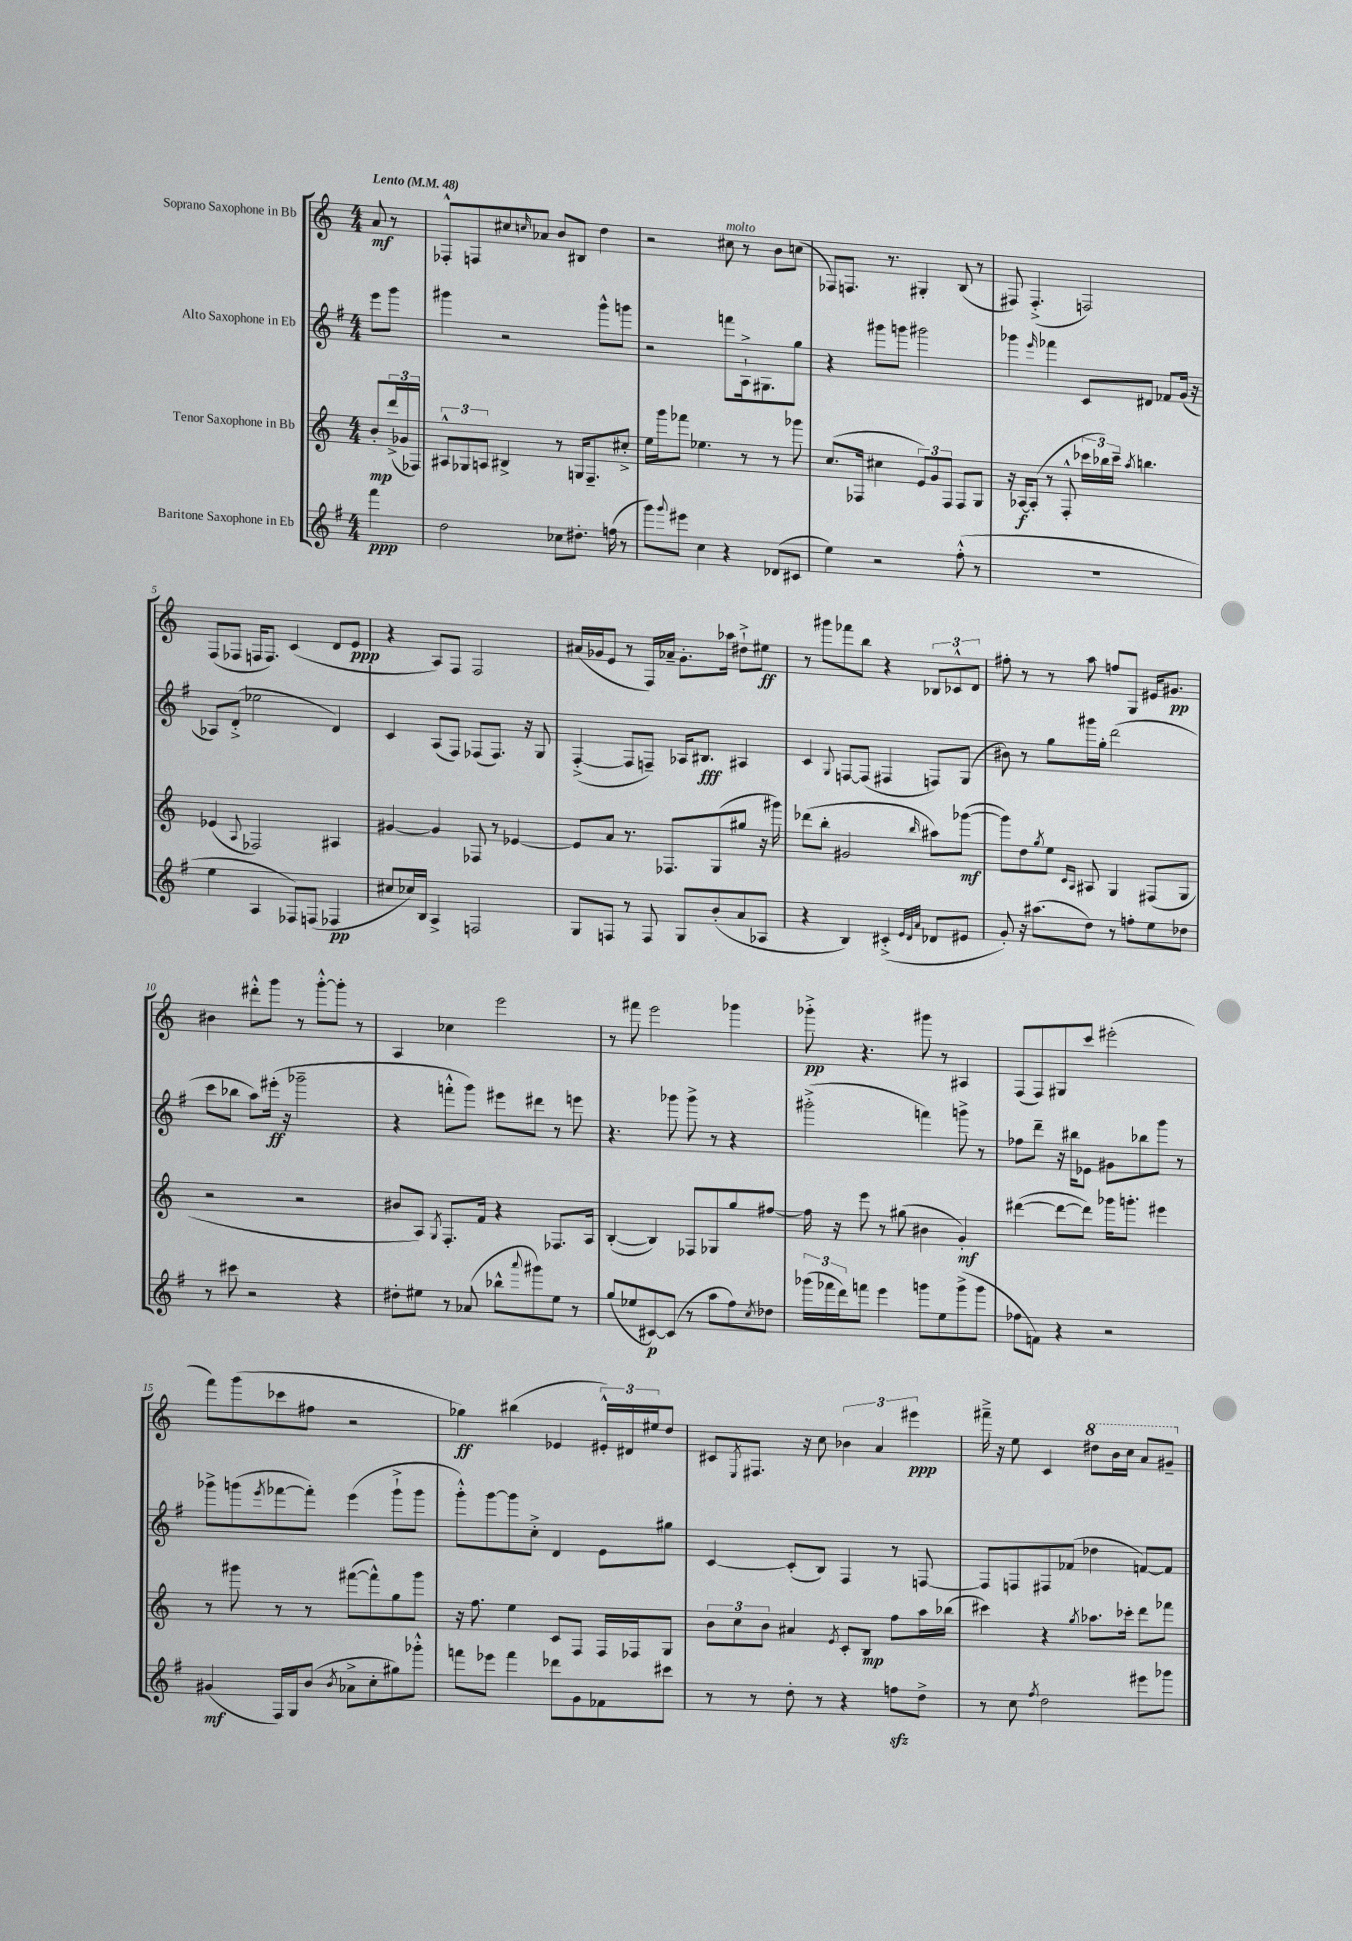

**kern	**dynam	**kern	**dynam	**kern	**dynam	**kern	**dynam
*part4	*part4	*part3	*part3	*part2	*part2	*part1	*part1
*staff4	*staff4	*staff3	*staff3	*staff2	*staff2	*staff1	*staff1
*I"Baritone Saxophone in Eb	*	*I"Tenor Saxophone in Bb	*	*I"Alto Saxophone in Eb	*	*I"Soprano Saxophone in Bb	*
*clefG2	*	*clefG2	*	*clefG2	*	*clefG2	*
*k[f#]	*	*k[]	*	*k[f#]	*	*k[]	*
*M4/4	*	*M4/4	*	*M4/4	*	*M4/4	*
*MM48	*	*MM48	*	*MM48	*	*MM48	*
=	=	=	=	=	=	=	=
!	!	!	!	!	!	!LO:TX:a:B:t=Lento	!
4fff#\	ppp	8b'/L	mp	8eee\L	.	8a/	mf
.	.	(24ddd^/L	.	8ggg\J	.	8r	.
.	.	24g-X/	.	.	.	.	.
.	.	24F-X/JJ)	.	.	.	.	.
=1	=1	=1	=1	=1	=1	=1	=1
2dd\	.	12A#X^^/L	.	4ggg#X\	.	8F-X'^^/L	.
.	.	12G-X/	.	.	.	.	.
.	.	.	.	.	.	8Fn/	.
.	.	12An/J	.	.	.	.	.
.	.	4B#X^/	.	2r	.	8cc#X/	.
.	.	.	.	.	.	16qqccn/	.
.	.	.	.	.	.	8a-X/J	.
8cc-X\L	.	8r	.	.	.	8b/L	.
8.dd#X'\J	.	16Gn/KL	.	.	.	8B#X/J	.
.	.	8.F~/	.	.	.	.	.
.	.	.	.	8ggg#^^\L	.	4dd\	.
(16ffn\	.	.	.	.	.	.	.
8r	.	8cc#X'^/J	.	8gggn\J	.	.	.
=2	=2	=2	=2	=2	=2	=2	=2
8ggg\L)	.	16ee\LL	.	2r	.	2r	.
.	.	16ggg\J	.	.	.	.	.
8qqggg/	.	.	.	.	.	.	.
8eee#X\J	.	8fff-X\J	.	.	.	.	.
4cc\	.	4.ee-X\	.	.	.	.	.
!	!	!	!	!	!	!LO:TX:a:i:t=molto	!
4r	.	.	.	8fffn\L	.	8cc#X\	.
.	.	8r	.	16A`^\k	.	8r	.
.	.	.	.	8.G#X\	.	.	.
(8d-X/L	.	8r	.	.	.	8b\L	.
8c#X/J	.	8ggg-X\	.	8gg\J	.	(8ccn\J	.
=3	=3	=3	=3	=3	=3	=3	=3
4ee\)	.	(8.cc/L	.	4r	.	8F-X/L)	.
.	.	.	.	.	.	8.Fn/J	.
.	.	16F-X/Jk	.	.	.	.	.
2r	.	4cc#X\	.	8ggg#X\L	.	.	.
.	.	.	.	.	.	8.r	.
.	.	.	.	8gggn\J	.	.	.
.	.	12e/L)	.	2ggg#X\	.	4G#X'/	.
.	.	12g/	.	.	.	.	.
.	.	12F-/J	.	.	.	.	.
(8ff#'^^\	.	8F-/L	.	.	.	(8B/	.
8r	.	8G/J	.	.	.	8r	.
=4	=4	=4	=4	=4	=4	=4	=4
1r	.	16r	.	4ggg-X\	.	8F#X/)	.
.	.	[16A-X/KL	f	.	.	.	.
.	.	(8A-'/J]	.	.	.	(4.F#'^/	.
.	.	.	.	16qqeee/	.	.	.
.	.	8r	.	4fff-X\	.	.	.
.	.	8F'^^/	.	.	.	.	.
.	.	24ccc-X\LL	.	8c/L	.	2Fn/)	.
.	.	24bb-X\)	.	.	.	.	.
.	.	24ccc-~\JJ	.	.	.	.	.
.	.	8qaa/	.	.	.	.	.
.	.	4.bbn\	.	8d#X/J	.	.	.
.	.	.	.	8f-X/L	.	.	.
.	.	.	.	(16g/Jk	.	.	.
.	.	.	.	16r	.	.	.
!!LO:LB:g=z
=5	=5	=5	=5	=5	=5	=5	=5
4ee\	.	(4e-X/	.	8A-X/L)	.	(8F/L	.
.	.	.	.	(8d'^/J	.	8F-X/J	.
.	.	8qqA/	.	.	.	.	.
4A/	.	2F-X/)	.	2ee-X\	.	16Fn/KL	.
.	.	.	.	.	.	8.F/J)	.
8F-X/L)	.	.	.	.	.	(4c/	.
(8Fn/J	.	.	.	.	.	.	.
4F-X/	pp	4A#X/	.	4d/)	.	8d/L	.
.	.	.	.	.	.	8e/J	ppp
=6	=6	=6	=6	=6	=6	=6	=6
8cc#X/L	.	[4g#X/	.	4c/	.	4r	.
16cc-X/L)	.	.	.	.	.	.	.
16B/JJ	.	.	.	.	.	.	.
4A^/	.	4g#/]	.	(8A/L	.	8A/L)	.
.	.	.	.	8F#/J)	.	8F/J	.
2Fn/	.	8F-X/	.	(8F-X/L	.	2F/	.
.	.	8r	.	8.F-/J)	.	.	.
.	.	[4e-X/	.	.	.	.	.
.	.	.	.	16r	.	.	.
.	.	.	.	8G/	.	.	.
=7	=7	=7	=7	=7	=7	=7	=7
8G/L	.	8e-/L]	.	([4F#'^/	.	(16a#X/LL	.
.	.	.	.	.	.	16g-X/J	.
8Fn/J	.	8a/J	.	.	.	8e/J	.
8r	.	8.r	.	8F#/L]	.	8r	.
8F/	.	.	.	8Fn~/J)	.	16F/LL)	.
.	.	8.F-X/L	.	.	.	16a-X~/JJ	.
8G/L	.	.	.	16A-X/KL	.	8.g-'\L	.
.	.	.	.	8.B#X/J	fff	.	.
(8b'/	.	(8G/	.	.	.	.	.
.	.	.	.	.	.	16aa-X\Jk	.
8a/	.	8gg#X/J	.	4A#X/	.	8dd#X`^\L	.
8A-X/J	.	16r	.	.	.	8ee#X\J	ff
.	.	16ggg#X\)	.	.	.	.	.
=8	=8	=8	=8	=8	=8	=8	=8
4r	.	(8ddd-X\L	.	4c/	.	8r	.
.	.	8bb'\J	.	.	.	8ggg#X\L	.
.	.	.	.	8qqG/	.	.	.
4B/)	.	2g#X/	.	[8Fn/L	.	8fff-X\	.
.	.	.	.	(8F/J]	.	8bb\J	.
(4c#X'^/	.	.	.	4F#X/	.	4r	.
32qqe/LLL	.	.	.	.	.	.	.
32qqd/	.	.	.	.	.	.	.
32qqa/JJJ	.	16qqbb/	.	.	.	.	.
8d-X/L	.	8aa#X\L)	.	8Fn/L)	.	12B-X/L	.
.	.	.	.	.	.	12c-X^^/	.
8e#X/J	.	([8ggg-X\J	mf	(8G/J	.	.	.
.	.	.	.	.	.	12d/J	.
=9	=9	=9	=9	=9	=9	=9	=9
8g'/)	.	8ggg-\L])	.	8b#X\)	.	8ff#X'\	.
16r	.	8dd\	.	8r	.	8r	.
(8.aa#X\L	.	.	.	.	.	.	.
.	.	8qgg/	.	.	.	.	.
.	.	8ee\J	.	8gg\L	.	8r	.
.	.	16qqc/LL	.	.	.	.	.
.	.	16qqA/JJ	.	.	.	.	.
8dd\J)	.	8A#X/	.	16ggg#X\L	.	8aa\	.
.	.	.	.	16gg'\JJ	.	.	.
8r	.	4G/	.	(2ddd\	.	8ffn/L	.
8ffn'\L	.	.	.	.	.	8G/J	.
8ee\	.	(8F#X/L	.	.	.	16e#X/KL	.
.	.	.	.	.	.	8.g#X/J	pp
8dd-X\J	.	8G/J	.	.	.	.	.
!!LO:LB:g=z
=10	=10	=10	=10	=10	=10	=10	=10
8r	.	2r	.	8ccc\L	.	4b#X\	.
8ccc#X\	.	.	.	8bb-X\J	.	.	.
2r	.	.	.	8aa\L)	.	8ddd#X'^^\L	.
.	.	.	.	(16eee#X'\Jk	ff	8ggg\J	.
.	.	.	.	16r	.	.	.
.	.	2r	.	2ggg-X~\	.	8r	.
.	.	.	.	.	.	[8ggg'^^\L	.
4r	.	.	.	.	.	8ggg'\J]	.
.	.	.	.	.	.	8r	.
=11	=11	=11	=11	=11	=11	=11	=11
8dd#X'\L	.	8b#X/L	.	4r	.	4A/	.
8ee#X\J	.	8A/J)	.	.	.	.	.
.	.	8qG/	.	.	.	.	.
8r	.	8.F'/L	.	8fffn'^^\L	.	4cc-X\	.
(8a-X/	.	.	.	8ggg\J)	.	.	.
.	.	16f/Jk	.	.	.	.	.
8bb-X^^\L	.	4r	.	8eee#X\L	.	2eee\	.
8qqaaa/	.	.	.	.	.	.	.
8ggg#X\)	.	.	.	8ddd#X\J	.	.	.
8ee#\J	.	8.F-X/L	.	8r	.	.	.
8r	.	.	.	8eeen\	.	.	.
.	.	16A/Jk	.	.	.	.	.
=12	=12	=12	=12	=12	=12	=12	=12
(8gg/L	.	([4B'/	.	4.r	.	8r	.
8ee-X/	.	.	.	.	.	8fff#X\	.
[8c#X/)	p	4B/])	.	.	.	2eee\	.
(8c#/J]	.	.	.	8ggg-X\	.	.	.
8r	.	8F-X/L	.	8ggg-^\	.	.	.
8aa\L	.	8G-X/	.	8r	.	.	.
8ff#\)	.	8gg/	.	4r	.	4ggg-X\	.
8qcc/	.	.	.	.	.	.	.
8dd-X\J	.	[8ff#X/J	.	.	.	.	.
=13	=13	=13	=13	=13	=13	=13	=13
(24ggg-X\LL	.	16ff#\]	.	(2ggg#X'^\	.	8ggg-X'^\	pp
24fff-X\	.	.	.	.	.	.	.
.	.	16r	.	.	.	.	.
24ddd\J)	.	.	.	.	.	.	.
8fffn\J	.	8eee\	.	.	.	4.r	.
4eee\	.	8r	.	.	.	.	.
.	.	(8gg#X\	.	.	.	.	.
8gggn\L	.	4b#X\	.	4fffn\)	.	8ggg#X\	.
8ee\	.	.	.	.	.	8r	.
(8ggg^\	.	4g'/)	mf	8gggn^\	.	4A#X/	.
8ggg\J	.	.	.	8r	.	.	.
=14	=14	=14	=14	=14	=14	=14	=14
8ff-X\L	.	([4ddd#X\	.	8ff-X\L	.	(8F/L	.
8fn\J)	.	.	.	8ddd~\J	.	8F/)	.
4r	.	8ddd#\L_	.	16r	.	8G#X/	.
.	.	.	.	16bb#X\KL	.	.	.
.	.	8ddd#\J])	.	8e-X\J	.	8ccc/J	.
2r	.	16ggg-X\KL	.	8g#X\L	.	(2eee#X'\	.
.	.	8.gggn'\J	.	.	.	.	.
.	.	.	.	8bb-X\	.	.	.
.	.	4eee#X\	.	8ggg\J	.	.	.
.	.	.	.	8r	.	.	.
!!LO:LB:g=z
=15	=15	=15	=15	=15	=15	=15	=15
(4g#X/	mf	8r	.	8ggg-X^\L	.	8fff\L)	.
.	.	8ggg#X\	.	(8gggn\	.	(8ggg\	.
.	.	.	.	8qeee/	.	.	.
16F#/LL)	.	8r	.	[8fff-X\	.	8ccc-X\	.
16G/J	.	.	.	.	.	.	.
(8b/J	.	8r	.	8fff-'\J])	.	8ff#X\J	.
8qb/	.	.	.	.	.	.	.
8a-X^\L	.	([8fff#X\L	.	(4eee\	.	2r	.
8cc'\	.	8fff#^^\])	.	.	.	.	.
8gg#X\)	.	8gg\	.	8ggg`^\L	.	.	.
8ggg-X'^^\J	.	8ggg#\J	.	8ggg\J	.	.	.
=16	=16	=16	=16	=16	=16	=16	=16
8fffn\L	.	16r	.	8ggg'^^\L)	.	4gg-X\)	ff
.	.	8.ff\	.	.	.	.	.
8eee-X\J	.	.	.	[8ggg\	.	.	.
4fff\	.	4ee\	.	8ggg\]	.	(4bb#X\	.
.	.	.	.	8cc'^\J	.	.	.
8ddd-X\L	.	8c/L	.	4d/	.	4e-X/	.
8g\	.	8F/J	.	.	.	.	.
8f-X\	.	16F/LL	.	8e\L	.	24e#X'^^/LL)	.
.	.	.	.	.	.	24d#X/	.
.	.	16F-X/J	.	.	.	.	.
.	.	.	.	.	.	24ee#X/J	.
8ccc#X\J	.	8G/J	.	8gg#X\J	.	8dd/J	.
=17	=17	=17	=17	=17	=17	=17	=17
8r	.	12b\L	.	[4c/	.	8c#X/L	.
.	.	12cc\	.	.	.	.	.
.	.	.	.	.	.	8qE/	.
8r	.	.	.	.	.	8.F#X/J	.
.	.	12b\J	.	.	.	.	.
8dd'\	.	4a#X/	.	(8c'/L]	.	.	.
.	.	.	.	.	.	16r	.
8r	.	.	.	8B/J)	.	8cc\	.
.	.	8qe/	.	.	.	.	.
4r	.	8c'/L	.	4F#/	.	6b-X\	.
.	.	8B/J	mp	.	.	.	.
.	.	.	.	.	.	6a/	.
8ffnzz\L	.	8ff\L	.	8r	.	.	.
.	.	.	.	.	.	6eee#X\	ppp
8dd^\J	.	16aa\L	.	[8Fn/	.	.	.
.	.	(16bb-X\JJ	.	.	.	.	.
=18	=18	=18	=18	=18	=18	=18	=18
8r	.	4ccc#X\)	.	8F/L]	.	16fff#X~^\	.
.	.	.	.	.	.	16r	.
8cc\	.	.	.	8Fn/	.	8ee\	.
8qff#/	.	.	.	.	.	.	.
2dd\	.	4r	.	8F#X/	.	4c/	.
.	.	.	.	(8f-X/J	.	.	.
.	.	8qgg/	.	.	.	.	.
*	*	*	*	*	*	*8va	*
.	.	8.aa-X\L	.	4dd-X\	.	8ddd#X\L	.
.	.	.	.	.	.	16bb\L	.
.	.	16ccc-X'\Jk	.	.	.	16ccc\JJ	.
8eee#X\L	.	8ddd\L	.	[8fn/L)	.	8aa/L	.
8ggg-X\J	.	8fff-X\J	.	8f/J]	.	8gg#X~/J	.
*	*	*	*	*	*	*X8va	*
==	==	==	==	==	==	==	==
*-	*-	*-	*-	*-	*-	*-	*-
